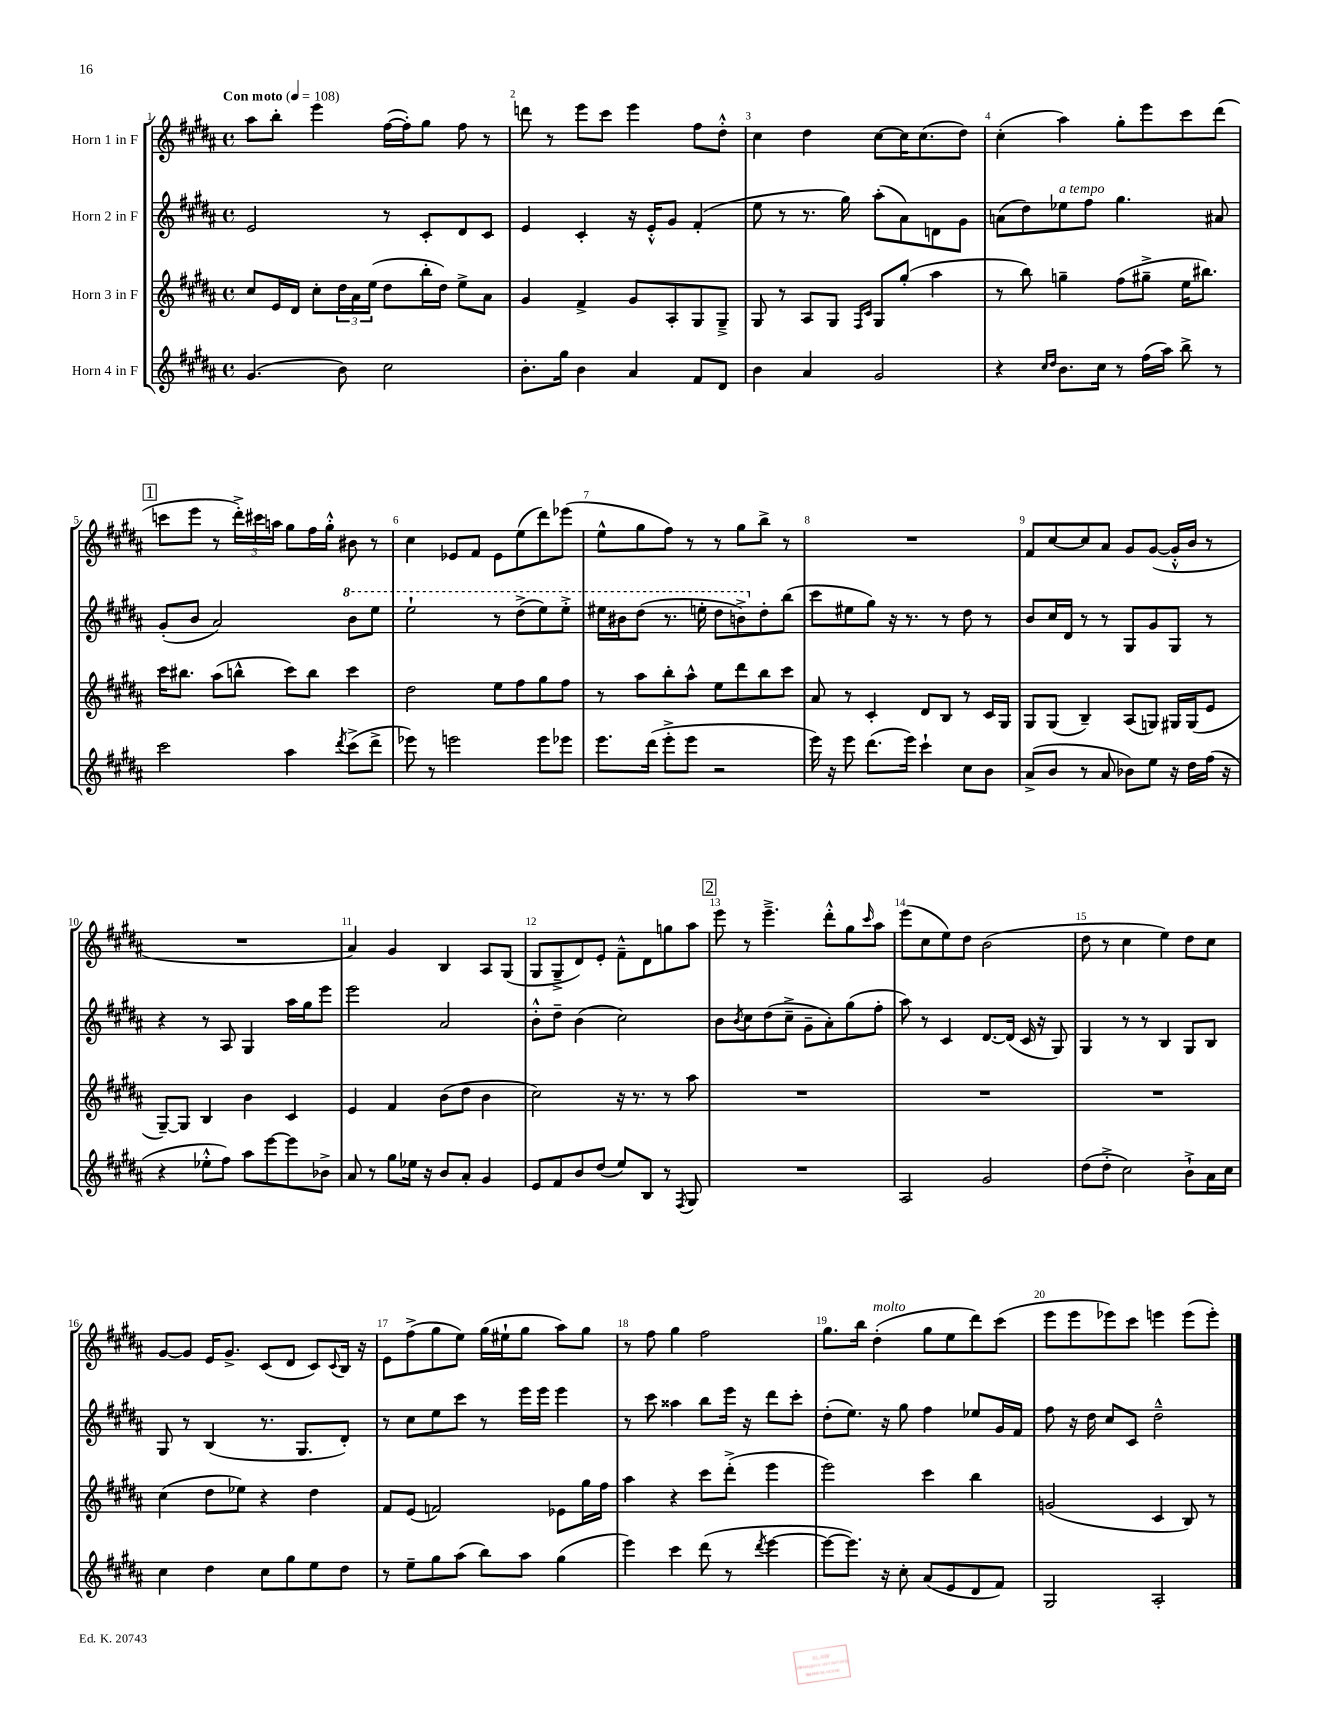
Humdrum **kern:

**kern	**kern	**kern	**kern
*staff4	*staff3	*staff2	*staff1
*clefG2	*clefG2	*clefG2	*clefG2
*k[f#c#g#d#a#]	*k[f#c#g#d#a#]	*k[f#c#g#d#a#]	*k[f#c#g#d#a#]
*M4/4	*M4/4	*M4/4	*M4/4
*met(c)	*met(c)	*met(c)	*met(c)
*MM108	*MM108	*MM108	*MM108
(4.g#/	8cc#/L	2e/	8aa#\L
.	16e/L	.	8bb'\J
.	16d#/JJ	.	.
.	8cc#'\L	.	4eee\
8b\)	24dd#\L	.	.
.	24a#\	.	.
.	(24ee\JJ	.	.
2cc#\	8dd#\L	8r	([16ff#\LL
.	.	.	16ff#'\]J)
.	16bb'\L	8c#'/L	8gg#\J
.	16dd#\JJ)	.	.
.	8ee^\L	8d#/	8ff#\
.	8a#\J	8c#/J	8r
=	=	=	=
8.b'\L	4g#/	4e/	8ddd\
.	.	.	8r
16gg#\Jk	.	.	.
4b\	4f#^/	4c#'/	8eee\L
.	.	.	8ccc#\J
4a#/	8g#/L	16r	4eee\
.	.	16e'^^/LK	.
.	8A#'/	8g#/J	.
8f#/L	8G#/	(4f#'/	8ff#\L
8d#/J	8G#~^/J	.	8dd#'^^\J
=	=	=	=
4b\	8G#/	8ee\	4cc#\
.	8r	8r	.
4a#/	8A#/L	8.r	4dd#\
.	8G#/J	.	.
.	.	16gg#\)	.
.	16qqF#/LL	.	.
.	16qqc#/JJ	.	.
2g#/	8G#/L	(8aa#'\L	[8cc#\L
.	(8gg#'/J	8a#\)	16cc#\]K
.	.	.	(8.cc#\
.	4aa#\	8d\	.
.	.	8g#\J	8dd#\J)
=	=	=	=
4r	8r	(8a\L	(4cc#'\
.	8bb\)	8dd#\)	.
16qqcc#/LL	.	.	.
16qqdd#/JJ	.	.	.
8.b\L	4gg~\	8ee-\	4aa#\)
.	.	8ff#\J	.
16cc#\Jk	.	.	.
8r	(8ff#\L	4.gg#\	8gg#'\L
(16ff#\LL	8gg#~^\J	.	8eee\
16aa#\JJ)	.	.	.
8bb^\	16ee\LK	.	8ccc#\
.	8.bb#\J)	.	.
8r	.	8a#/	(8ddd#\J
=	=	=	=
2ccc#\	16ccc#\LK	(8g#'/L	8ccc\L
.	8.bb#\J	.	.
.	.	8b/J	8eee\J
.	(8aa#\L	2a#/)	8r
.	8bb^^\J	.	24ddd#'^\LL)
.	.	.	24ccc#\
.	.	.	24aa\JJ
4aa#\	8ccc#\L)	.	8gg#\L
.	8bb\J	.	16ff#\L
.	.	.	16gg#'^^\JJ
8qddd#/	.	.	.
(8ccc#^\L	4ccc#\	8bb\L	8b#\
8ddd#^\J	.	8eee\J	8r
=	=	=	=
8eee-\)	2dd#\	2eee`\	4cc#\
8r	.	.	.
2eee\	.	.	8e-/L
.	.	.	8f#/J
.	8ee\L	8r	8e-\L
.	8ff#\	(8ddd#^\L	(8ee\
8eee\L	8gg#\	8eee\)	8ddd#\)
8eee-\J	8ff#\J	8eee'^\J	(8eee-\J
=	=	=	=
8.eee\L	8r	16eee#\LL	8ee^^\L
.	.	16bb#\J	.
.	8aa#\L	(8ddd#\J	8gg#\
(16ddd#\Jk	.	.	.
8eee'^\L	8bb'\	8.r	8ff#\J)
8eee\J	8aa#^^\J	.	8r
.	.	16eee'\	.
2r	8ee\L	8ddd#\L	8r
.	8ddd#\	8bb^\)	8gg#\L
.	8bb\	8dd#'\	8bb^\J
.	8ccc#\J	(8bb\J	8r
=	=	=	=
16eee\)	8a#/	8ccc#\L	1r
16r	.	.	.
8eee\	8r	8ee#\	.
(8.ddd#\L	4c#'/	8gg#\J)	.
.	.	16r	.
16eee\Jk)	.	8.r	.
4ccc#`\	8d#/L	.	.
.	8B/J	8r	.
8cc#\L	8r	8dd#\	.
8b\J	16c#/LL	8r	.
.	16G#/JJ	.	.
=	=	=	=
(8a#^/L	8G#/L	8b/L	8f#/L
8b/J	(8G#/J	16cc#/L	[8cc#/
.	.	16d#/JJ	.
8r	4B~/)	8r	8cc#/]
8a#/	.	8r	8a#/J
8b-\L)	(8A#/L	8G#/L	8g#/L
8ee\J	8G/J)	8g#/	([8g#/J
16r	16G#/LL	8G#/J	16g#'^^/]LL
16dd#\LL	(16G#/J	.	16b/JJ
(16ff#\JJ	8e/J	8r	8r
16r	.	.	.
=	=	=	=
4r	[8G#~/L)	4r	1r
.	8G#/]J	.	.
8ee-'^^\L	4B/	8r	.
8ff#\J)	.	8A#/	.
8aa#\L	4b\	4G#/	.
[8eee\	.	.	.
8eee\]	4c#/	16aa#\LL	.
.	.	16gg#\J	.
8b-^\J	.	8eee\J	.
=	=	=	=
8a#/	4e/	2eee\	4a#/)
8r	.	.	.
8gg#\L	4f#/	.	4g#/
16ee-\Jk	.	.	.
16r	.	.	.
8b/L	(8b\L	2a#/	4B/
8a#'/J	8dd#\J	.	.
4g#/	4b\	.	8A#/L
.	.	.	(8G#/J
=	=	=	=
8e/L	2cc#\)	8b'^^\L	8G#/L
8f#/	.	8dd#~\J	8G#~^/
8b/	.	(4b\	8d#/)
(8dd#/J	.	.	8e'/J
8ee/L)	16r	2cc#\)	8f#~^^\L
.	8.r	.	.
8B/J	.	.	8d#\
8r	8r	.	8gg\
8qF#/	.	.	.
8G#/	8aa#\	.	8aa#\J
=	=	=	=
1r	1r	8b\L	8eee\
.	.	8qb/	.
.	.	8cc#\	8r
.	.	(8dd#\	4.eee~^\
.	.	8cc#~^\J	.
.	.	8g#~\L	.
.	.	8a#'\)	8ddd#'^^\L
.	.	(8gg#\	8gg#\
.	.	.	16qqccc#/
.	.	8ff#'\J	8aa#\J
=	=	=	=
2A#/	1r	8aa#\)	(8eee\L
.	.	8r	8cc#\
.	.	4c#/	8ee\)
.	.	.	8dd#\J
2g#/	.	[8.d#/L	(2b\
.	.	(16d#/]Jk	.
.	.	16c#/	.
.	.	16r	.
.	.	8G#/)	.
=	=	=	=
(8dd#\L	1r	4G#/	8dd#\
8dd#'^\J	.	.	8r
2cc#\)	.	8r	4cc#\
.	.	8r	.
.	.	4B/	4ee\)
8b`^\L	.	8G#/L	8dd#\L
16a#\L	.	8B/J	8cc#\J
16cc#\JJ	.	.	.
=	=	=	=
4cc#\	(4cc#\	8G#/	[8g#/L
.	.	8r	8g#/]J
4dd#\	8dd#\L	(4B/	16e/LK
.	.	.	8.g#^/J
.	8ee-\J)	.	.
8cc#\L	4r	8.r	(8c#/L
8gg#\	.	.	8d#/J
.	.	8.G#/L	.
8ee\	4dd#\	.	8c#/L)
.	.	.	8qqc#/
8dd#\J	.	8d#'/J)	16B/Jk
.	.	.	16r
=	=	=	=
8r	8f#/L	8r	8e\L
8ee~\L	(8e/J	8cc#\L	(8ff#^\
8gg#\	2f/)	8ee\	8gg#\
(8aa#\J	.	8ccc#\J	8ee\J)
8bb\L)	.	8r	(16gg#\LL
.	.	.	16ee#`\J
8aa#\J	.	16eee\LL	8gg#\J
.	.	16eee\JJ	.
(4gg#\	8e-\L	4eee\	8aa#\L)
.	16gg#\L	.	8gg#\J
.	16ff#\JJ	.	.
=	=	=	=
4eee\)	4aa#\	8r	8r
.	.	8ccc#\	8ff#\
4ccc#\	4r	4aa##\	4gg#\
(8ddd#\	8ccc#\L	8bb\L	2ff#\
8r	(8ddd#'^\J	16eee\Jk	.
.	.	16r	.
8qddd#/	.	.	.
[4eee\	4eee\	8ddd#\L	.
.	.	8ccc#'\J	.
=	=	=	=
8eee\_L	2eee\)	(8dd#'\L	8.gg#\L
8.eee\]J)	.	8.ee\J)	.
.	.	.	16bb\Jk
.	.	.	(4dd#'\
16r	.	16r	.
8cc#'\	.	8gg#\	.
(8a#/L	4ccc#\	4ff#\	8gg#\L
8e/	.	.	8ee\
8d#/	4bb\	8ee-/L	8ddd#\)
8f#/J)	.	16g#/L	(8ccc#\J
.	.	16f#/JJ	.
=	=	=	=
2G#/	(2g/	8ff#\	8eee\L
.	.	16r	8eee\
.	.	16dd#\	.
.	.	8cc#/L	8eee-\)
.	.	8c#/J	8ccc#\J
2A#'/	4c#/	2dd#~^^\	4eee\
.	8B/)	.	(8eee\L
.	8r	.	8eee'\J)
==	==	==	==
*-	*-	*-	*-
